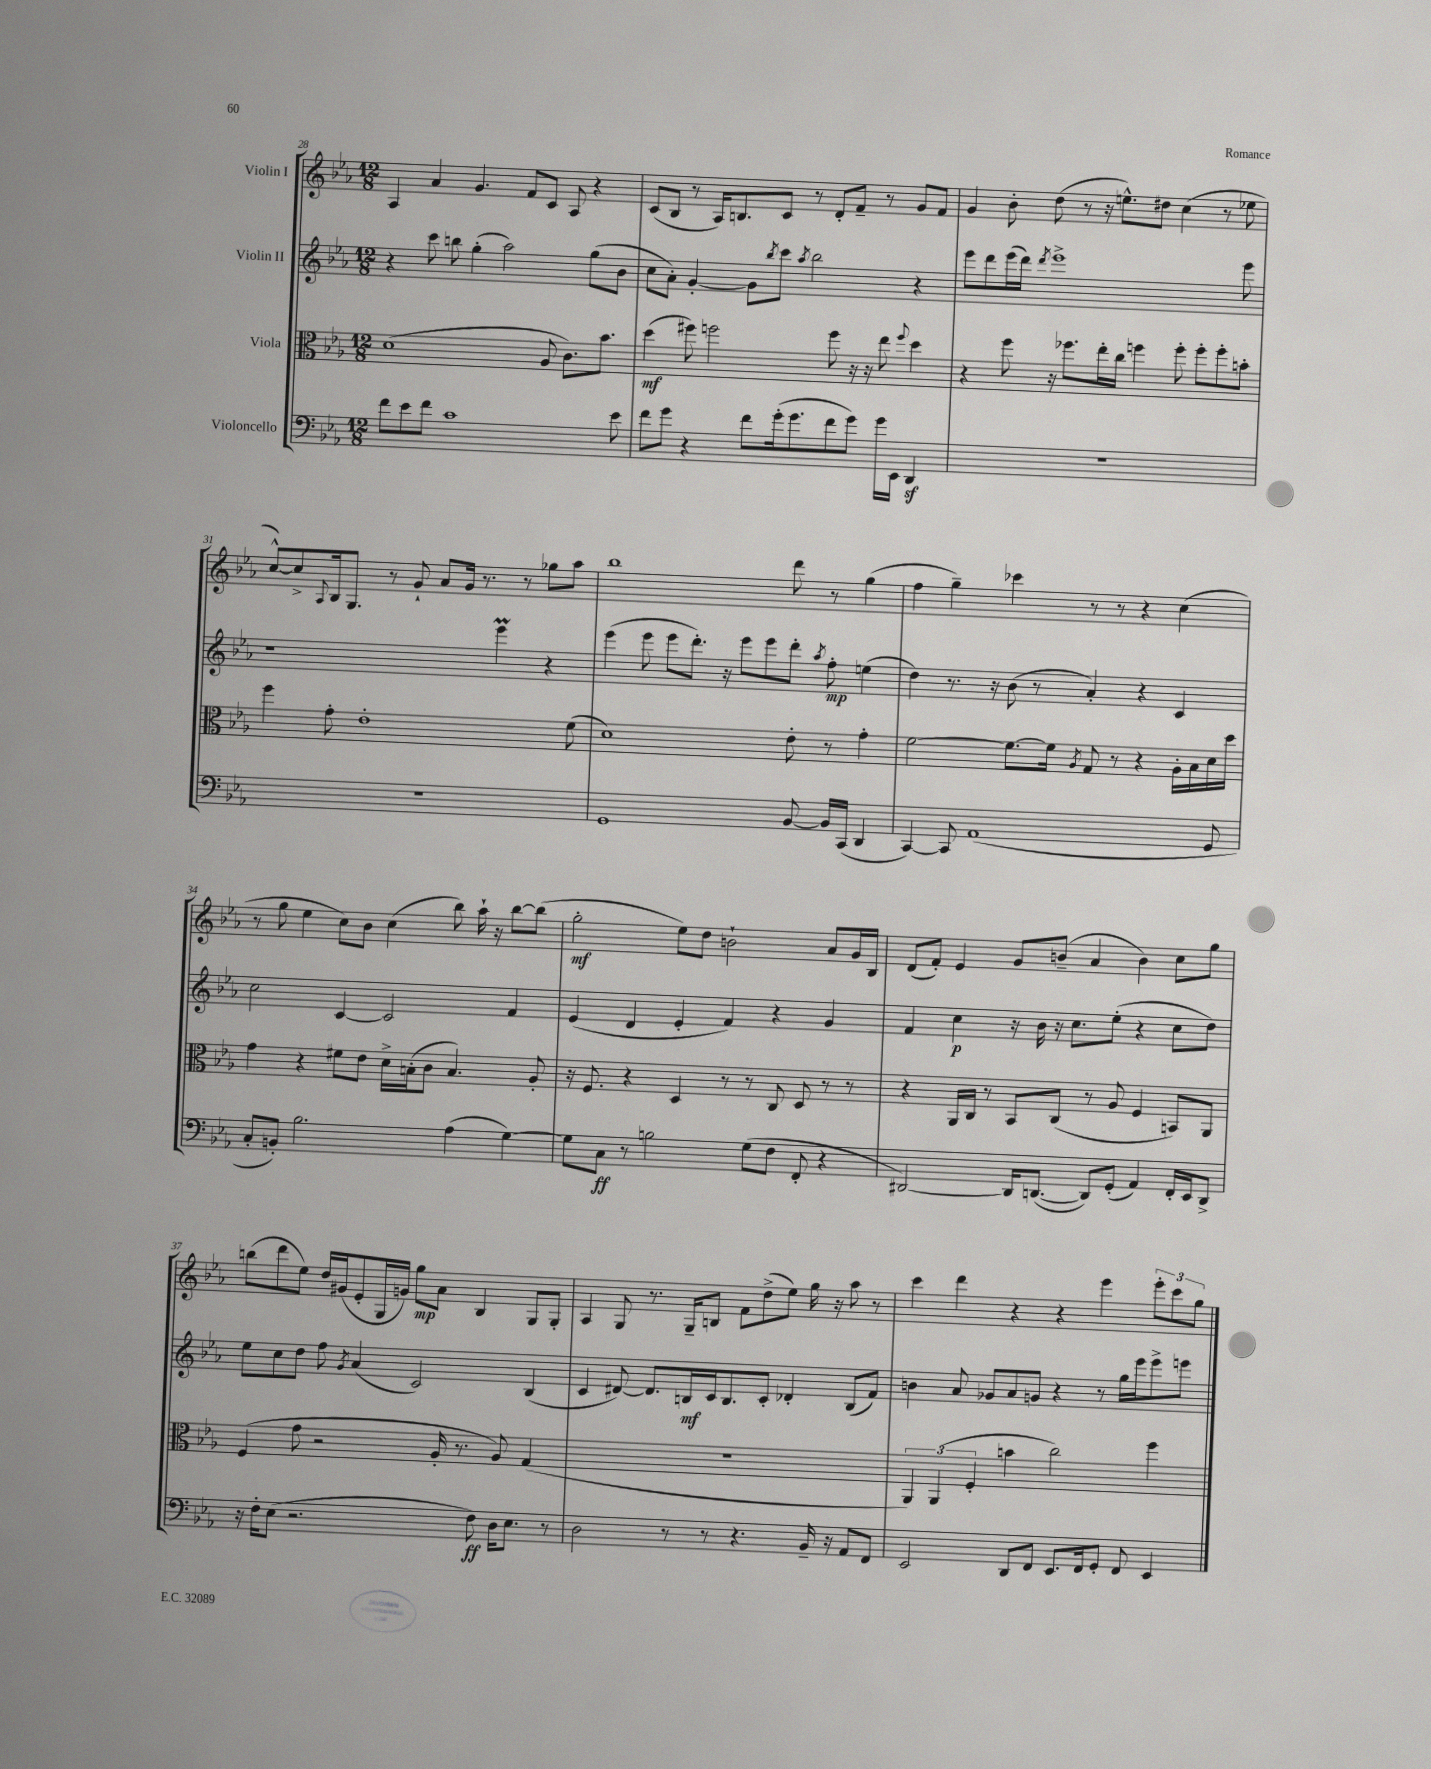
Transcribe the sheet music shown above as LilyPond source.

<<
\new StaffGroup <<
\new Staff = "s0" \with { instrumentName = "Violin I" } {
    \clef treble \key ees \major \numericTimeSignature \time 12/8
    aes4 aes'4 g'4. f'8 c'8 aes8 r4 |
    c'8( bes8 r8 aes16) b8. c'8 r8 d'8-. f'8-- r8 g'8 f'8 |
    g'4 bes'8-. d''8( r8 r16 e''8.-^) dis''8 c''4( r8 ees''8 |
    c''8~-^) c''8-> \appoggiatura { aes8 } bes16 g8. r8 g'8-! aes'8 g'16 r8. r8 ges''8 aes''8 |
    bes''1 d'''8 r8 g''4( |
    f''4 g''4--) ces'''4 r8 r8 r4 c''4( |
    r8 g''8 ees''4 c''8) bes'8 c''4( bes''8) aes''16-! r16 bes''8~ bes''8( |
    g''2-.\mf ees''8) d''8 b'2-! aes'8 g'16 bes16 |
    d'8( f'8-.) ees'4 g'8 b'8--( aes'4 b'4) c''8 g''8 |
    b''8( d'''8 ees''8) d''16 gis'16( ees'8-. g16 g'16) g''8\mp aes'8 bes4 g8 g8-. |
    aes4 g8 r8. g16-- b8 f'8 d''8->( ees''8) g''16 r16 aes''8 r8 |
    c'''4 d'''4 r4 r4 ees'''4 \tuplet 3/2 { ees'''8-. c'''8 g''8 } \bar "|." |
}
\new Staff = "s1" \with { instrumentName = "Violin II" } {
    \clef treble \key ees \major \numericTimeSignature \time 12/8
    r4 c'''8 b''8 g''4-.( aes''2) g''8( bes'8 |
    c''8 aes'8-.) g'4~-. g'8 \acciaccatura { bes''8 } c'''8 \acciaccatura { aes''8 } bes''2 r4 |
    ees'''8 d'''8 ees'''16( d'''16) \acciaccatura { d'''8 } ees'''1-> ees'''8 |
    r1 ees'''4\prall r4 |
    ees'''4( ees'''8 ees'''8 d'''8.-.) r16 ees'''8 ees'''8 d'''8-. \acciaccatura { aes''8 } f''8-.\mp e''4( |
    d''4) r8. r16 bes'8( r8 aes'4-.) r4 c'4 |
    c''2 c'4~ c'2 f'4 |
    ees'4( d'4 ees'4-. f'4) r4 g'4 |
    f'4 c''4\p r16 bes'16 r16 c''8. ees''8-.( r4 c''8 d''8) |
    ees''8 c''8 d''8 f''8 \acciaccatura { g'8 } aes'4( c'2) bes4( |
    c'4 dis'8~) dis'8. b16\mf c'16 b8. c'8-. des'4-. b8( f'8) |
    b'4 aes'8 ges'8 aes'8 g'8 r4 r8 g''16 ees'''16 ees'''8-> e'''8 \bar "|." |
}
\new Staff = "s2" \with { instrumentName = "Viola" } {
    \clef alto \key ees \major \numericTimeSignature \time 12/8
    d'1( aes8 c'8.) bes'8. |
    d''4\mf( fis''8) f''2 f''8 r16 r16 ees''8 \appoggiatura { f''8 } d''4 |
    r4 f''8 r16 fes''8. ees''16-. c''16 f''4 f''8-. f''8-. f''8-. b'8-. |
    f''4 g'8-. ees'1-. f'8( |
    d'1) ees'8-. r8 g'4-. |
    f'2~ f'8.~ f'16 \acciaccatura { aes8 } g8 r8 r4 aes16-. bes16 d'16 d''16 |
    g'4 r4 fis'8 ees'8 d'16-> b16-.( c'8 b4.) aes8-. |
    r16 f8. r4 d4 r8 r8 c8 d8 r8 r8 |
    r4 aes,16 c16 r8 bes,8 c8( r8 aes8 f4 b,8) aes,8 |
    f4( g'8 r2 aes16-. r8. aes8) g4( |
    R1. |
    \tuplet 3/2 { aes,4) aes,4( f4-. } b'4 c''2) f''4 \bar "|." |
}
\new Staff = "s3" \with { instrumentName = "Violoncello" } {
    \clef bass \key ees \major \numericTimeSignature \time 12/8
    f'8 ees'8 f'8 c'1 ees'8 |
    f'8 g'8 r4 f'8 g'16-.( g'8. f'8 g'8) g'16 ees,16 d,4\sf |
    R1. |
    R1. |
    g,1 bes,8~ bes,16 c,16( d,4 |
    c,4~) c,8 aes,1( g,8 |
    c8-. b,8-.) bes2. aes4( g4~) |
    g8 c8\ff r8 b2 g8( f8 f,8-. r4 |
    dis,2~) dis,16 d,8.~( d,8) g,8-.( aes,4) f,16-. ees,16 d,8-> |
    r16 f16-. ees8( r2. f8\ff) d16 ees8. r8 |
    d2 r8 r8 r4. bes,16-- r16 aes,8 f,8 |
    ees,2 d,8 f,8 ees,8. f,16 g,8-. f,8 ees,4 \bar "|." |
}
>>
>>
\layout { \context { \Score currentBarNumber = #28 } }
